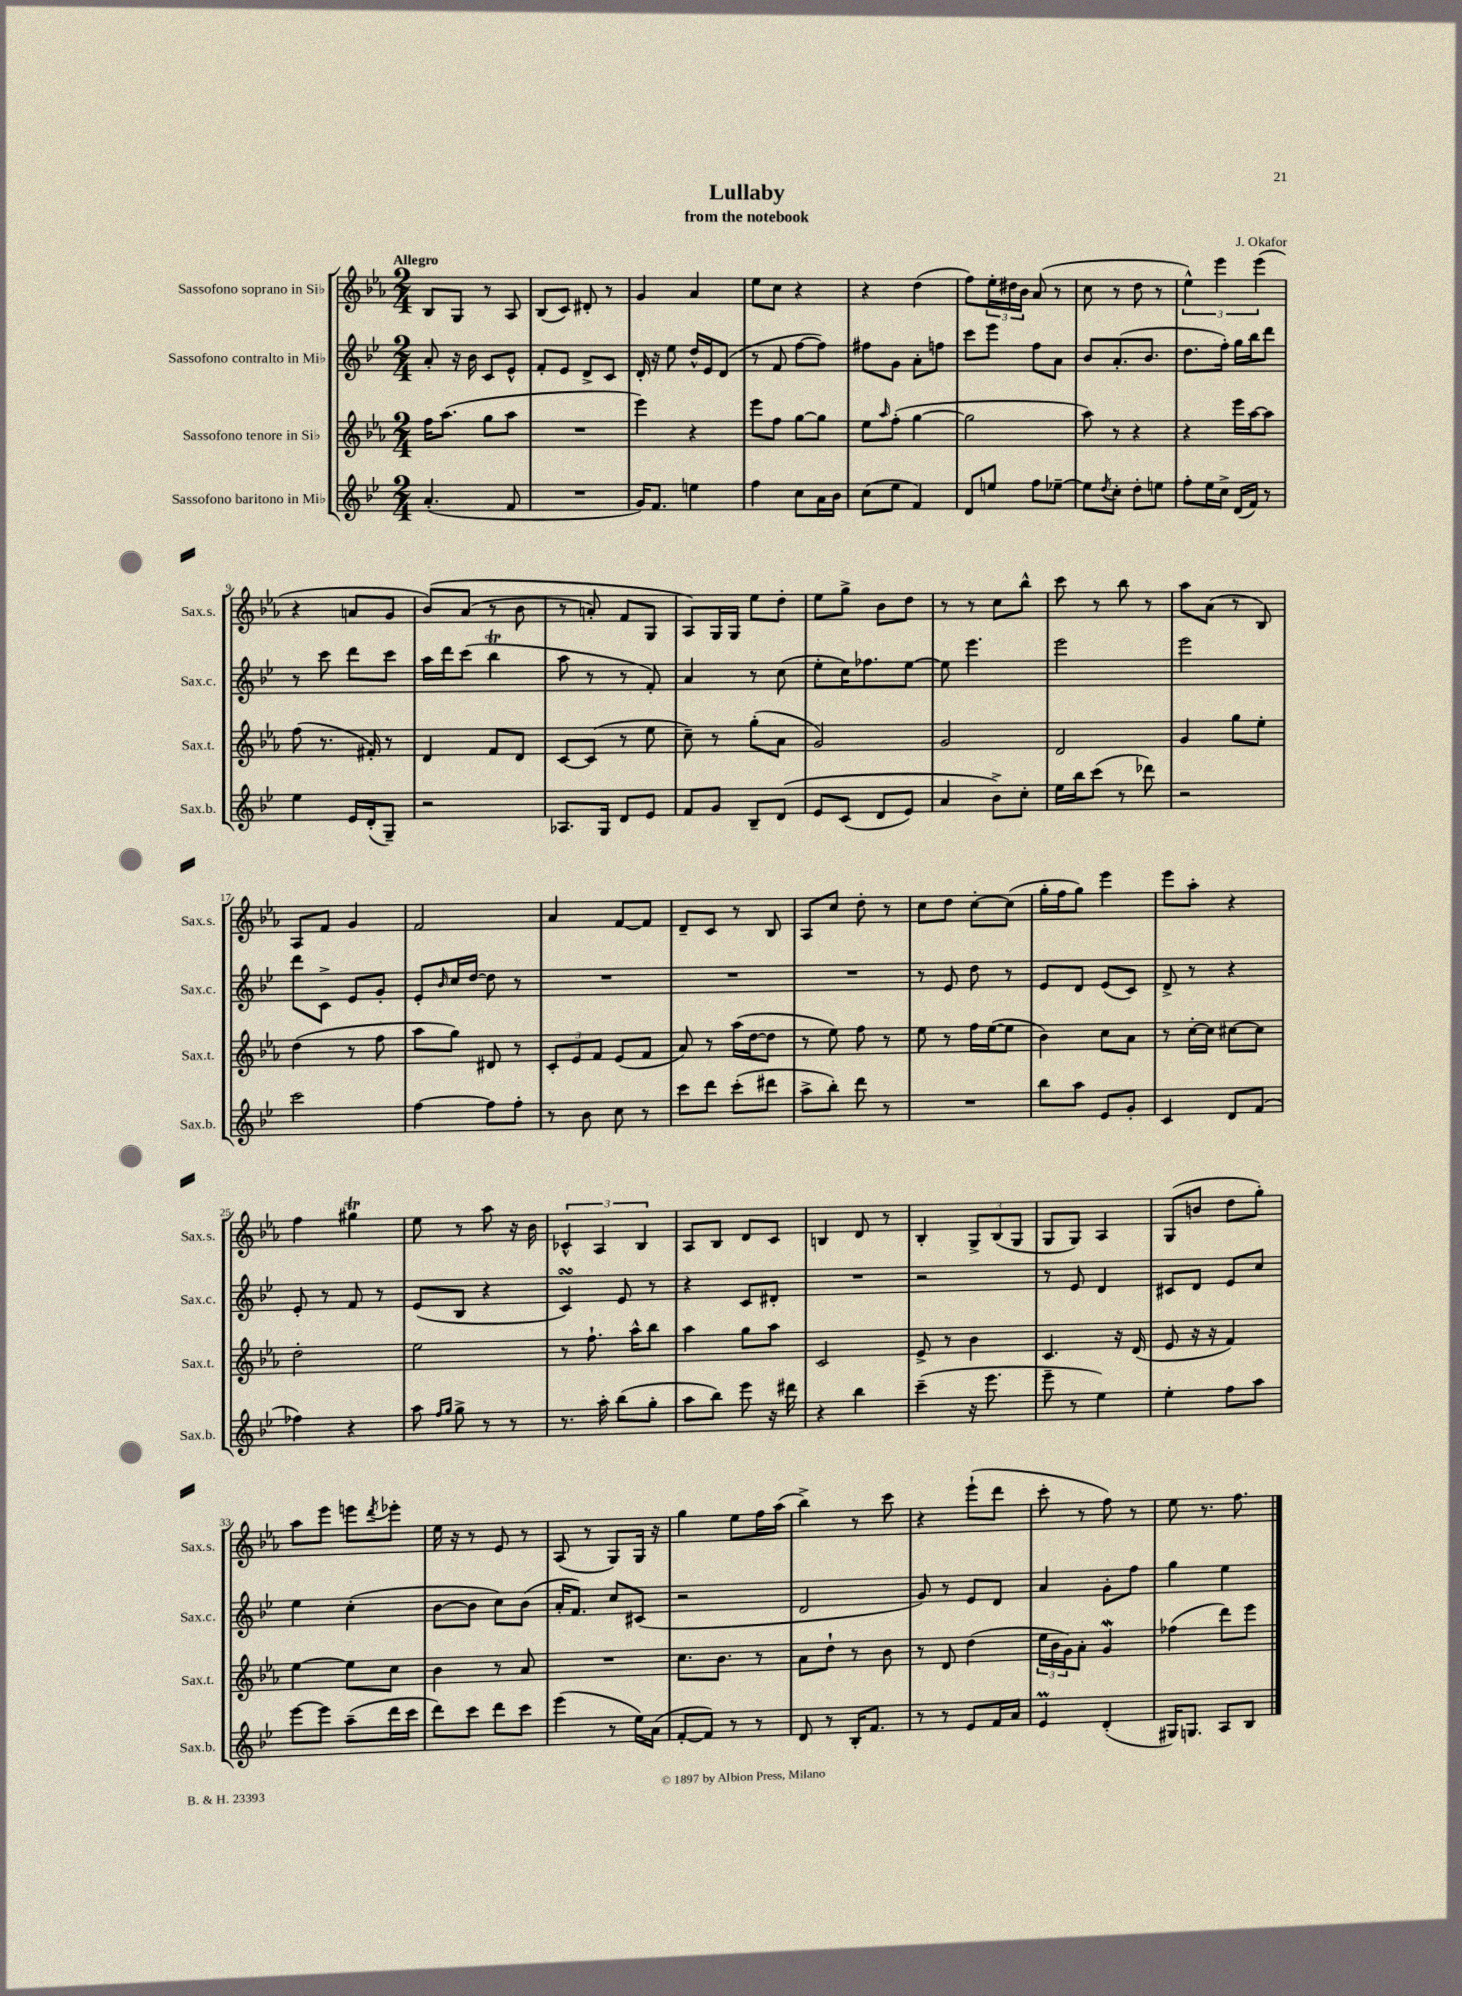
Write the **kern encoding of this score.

**kern	**kern	**kern	**kern
*staff4	*staff3	*staff2	*staff1
*clefG2	*clefG2	*clefG2	*clefG2
*k[b-e-]	*k[b-e-a-]	*k[b-e-]	*k[b-e-a-]
*M2/4	*M2/4	*M2/4	*M2/4
(4.a'	16ff	8a'	8B-
.	(8.aa-	.	.
.	.	16r	8G
.	.	16b-	.
.	8gg	8c	8r
8f	8aa-	8e-^^	8A-
=	=	=	=
2r	2r	8f'	(8B-
.	.	8e-	8c)
.	.	8d^	8d#'
.	.	8c	8r
=	=	=	=
16g)	4eee-)	16d'	4g
8.f	.	16r	.
.	.	8ee-	.
4ee	4r	16dd^^	4a-
.	.	16e-	.
.	.	(8d	.
=	=	=	=
4ff	8eee-	8r	8ee-
.	8ff	8f	8cc
8cc	[8gg	[8ff	4r
16a	8gg]	8ff])	.
16b-	.	.	.
=	=	=	=
(8cc	8ee-	8ff#	4r
.	16qqaa-	.	.
8ee-	(8ff'	8g	.
4f)	[4gg	8a'	(4dd
.	.	8ff	.
=	=	=	=
8d	2gg]	8ccc	8ff)
8ee	.	8eee-	24ee-'
.	.	.	24dd#
.	.	.	24b-
8ff	.	8ff	(8a-
[8ee-~	.	8a	8r
=	=	=	=
8ee-]	8aa-)	8b-	8cc
8qdd	.	.	.
8cc'	8r	(8.a'	8r
8dd'	4r	.	8dd
.	.	8.b-	.
8ee	.	.	8r
=	=	=	=
8ff'	4r	8.dd	6ee-^^)
16ee-	.	.	.
.	.	.	6eee-
16cc^	.	16ff')	.
(16d	16eee-	16gg	.
16f)	[16aa-	16bb-	.
.	.	.	(6eee-
8r	8aa-]	8ddd	.
=	=	=	=
4ee-	(8ff	8r	4r
.	8.r	8ccc	.
16e-	.	8ddd	8a
(16d'	16f#')	.	.
8G~)	8r	8ccc	8g
=	=	=	=
2r	4d	16aa	&(8b-)
.	.	16ddd	.
.	.	(8ccc	(8a-
.	8f	4bb-	8r
.	8d	.	8b-
=	=	=	=
8.A-	[8c	8aa	8r
.	(8c]	8r	8a')
16G	.	.	.
8d	8r	8r	8f
8e-	8ee-	8f')	8G
=	=	=	=
8f	8cc~)	4a	8A-&)
8g	8r	.	16G
.	.	.	16G
8B-~	(8gg'	8r	8ee-
&(8d	8a-	(8cc	8dd'
=	=	=	=
8e-	2g)	8ee-'	8ee-
(8c	.	16cc)	8gg^
.	.	8.ff-	.
8d	.	.	8b-
8e-)	.	[8ee-	8dd
=	=	=	=
4a	2g	8ee-]	8r
.	.	4.eee-	8r
8b-^&)	.	.	8cc
8cc'	.	.	8bb-^^
=	=	=	=
16ee-	2d	2eee-	8ccc
16bb-	.	.	.
(8ccc	.	.	8r
8r	.	.	8bb-
8ddd-)	.	.	8r
=	=	=	=
2r	4g	2eee-	8aa-
.	.	.	(8a-
.	8gg	.	8r
.	8ee-'	.	8B-)
=	=	=	=
2ccc	(4dd	8ddd	8A-
.	.	8c^	8f
.	8r	8e-	4g
.	8ff	8g'	.
=	=	=	=
[4ff	8aa-	8e-'	2f
.	.	16qqb-	.
.	8gg)	16cc	.
.	.	[16dd	.
8ff]	8d#	8dd]	.
8ff'	8r	8r	.
=	=	=	=
8r	12c'	2r	4a-
.	12e-	.	.
8b-	.	.	.
.	12f	.	.
8cc	(8e-	.	[8f
8r	8f	.	8f]
=	=	=	=
8ccc	8a-)	2r	8d~
8ddd	8r	.	8c
(8ccc'	(16aa-	.	8r
.	[16dd	.	.
8ddd#	8dd]	.	8B-
=	=	=	=
8aa^	8r	2r	8A-
8bb-')	8ee-)	.	8cc
8ddd	8ff	.	8dd'
8r	8r	.	8r
=	=	=	=
2r	8ee-	8r	8cc
.	8r	8e-	8dd
.	16ff	8dd	[8cc'
.	([16ee-	.	.
.	8ee-]	8r	(8cc]
=	=	=	=
8bb-	4b-)	8e-	16gg'
.	.	.	16ff
8aa	.	8d	8gg)
8e-	8cc	(8e-	4eee-
8g'	8a-	8c)	.
=	=	=	=
4c	8r	8d^	8eee-
.	[16cc'	8r	8aa-'
.	16cc]	.	.
8d	[8cc#	4r	4r
(8f	8cc#]	.	.
=	=	=	=
4ff-)	2dd'	8e-'	4ff
.	.	8r	.
4r	.	8f	4gg#
.	.	8r	.
=	=	=	=
8aa	2ee-	(8e-	8ee-
16qqff	.	.	.
16qqgg	.	.	.
8gg^	.	8B-	8r
8r	.	4r	8aa-
8r	.	.	16r
.	.	.	16b-
=	=	=	=
8.r	8r	4c)	6c-^^
.	8.ff`	.	.
.	.	.	6A-
16aa'	.	.	.
(8bb-	.	8e-	.
.	16aa-^^	.	.
.	.	.	6B-
8gg'	8bb-	8r	.
=	=	=	=
8aa	4aa-	4r	8A-
8bb-)	.	.	8B-
8eee-	8gg	8c	8d
16r	8aa-	8d#'	8c
16ddd#	.	.	.
=	=	=	=
4r	2c	2r	4B
4bb-	.	.	8d
.	.	.	8r
=	=	=	=
(4ccc~	8e-^	2r	4B-'
.	8r	.	.
16r	4b-	.	12G^
8.eee-	.	.	.
.	.	.	(12B-
.	.	.	12G
=	=	=	=
8eee-~	4.c	8r	8G
8r	.	8e-	8G)
4ee-)	.	4d	4A-
.	16r	.	.
.	(16d	.	.
=	=	=	=
4ee-'	8e-	8c#	(8G
.	16r	8d	8b
.	16r	.	.
8ff	4f)	8e-	8dd
8aa	.	8cc	8gg')
=	=	=	=
[8eee-	[4ee-	4ee-	8aa-
8eee-]	.	.	8eee-
(8aa~	8ee-]	(4cc'	8eee
.	.	.	8qddd
16ddd	8cc	.	8eee-'
16ccc	.	.	.
=	=	=	=
8ddd)	4b-	[8b-	16ee-
.	.	.	16r
8ccc	.	8b-]	8r
8ddd	8r	8cc)	8e-
8ccc	8a-	(8b-	8r
=	=	=	=
(4eee-	2r	16a'	(8A-
.	.	8.f)	.
.	.	.	8r
8r	.	8cc	8G)
16ee-)	.	(8c#	16G
(16a	.	.	16r
=	=	=	=
[8f'	8.cc	2r	4gg
8f])	.	.	.
.	8.b-	.	.
8r	.	.	8ee-
8r	8r	.	16ff
.	.	.	(16aa-
=	=	=	=
8d	8a-	2d	4bb-^)
8r	8dd`	.	.
16B-'	8r	.	8r
8.f	.	.	.
.	8b-	.	8ccc
=	=	=	=
8r	8r	8g)	4r
8r	8d	8r	.
8e-	(4dd	8e-	(8eee-`
16f	.	8d	8ddd
16a	.	.	.
=	=	=	=
4e-	24ee-	4a	8ccc'
.	24b-	.	.
.	24g)	.	.
.	8a-'	.	8r
(4d'	4g	8g'	8ff)
.	.	8ff	8r
=	=	=	=
16G#)	(4ff-	4gg	8ee-
8.G	.	.	.
.	.	.	8.r
8A	8ddd)	4ee-	.
.	.	.	8.ff
8B-	8eee-	.	.
==	==	==	==
*-	*-	*-	*-
